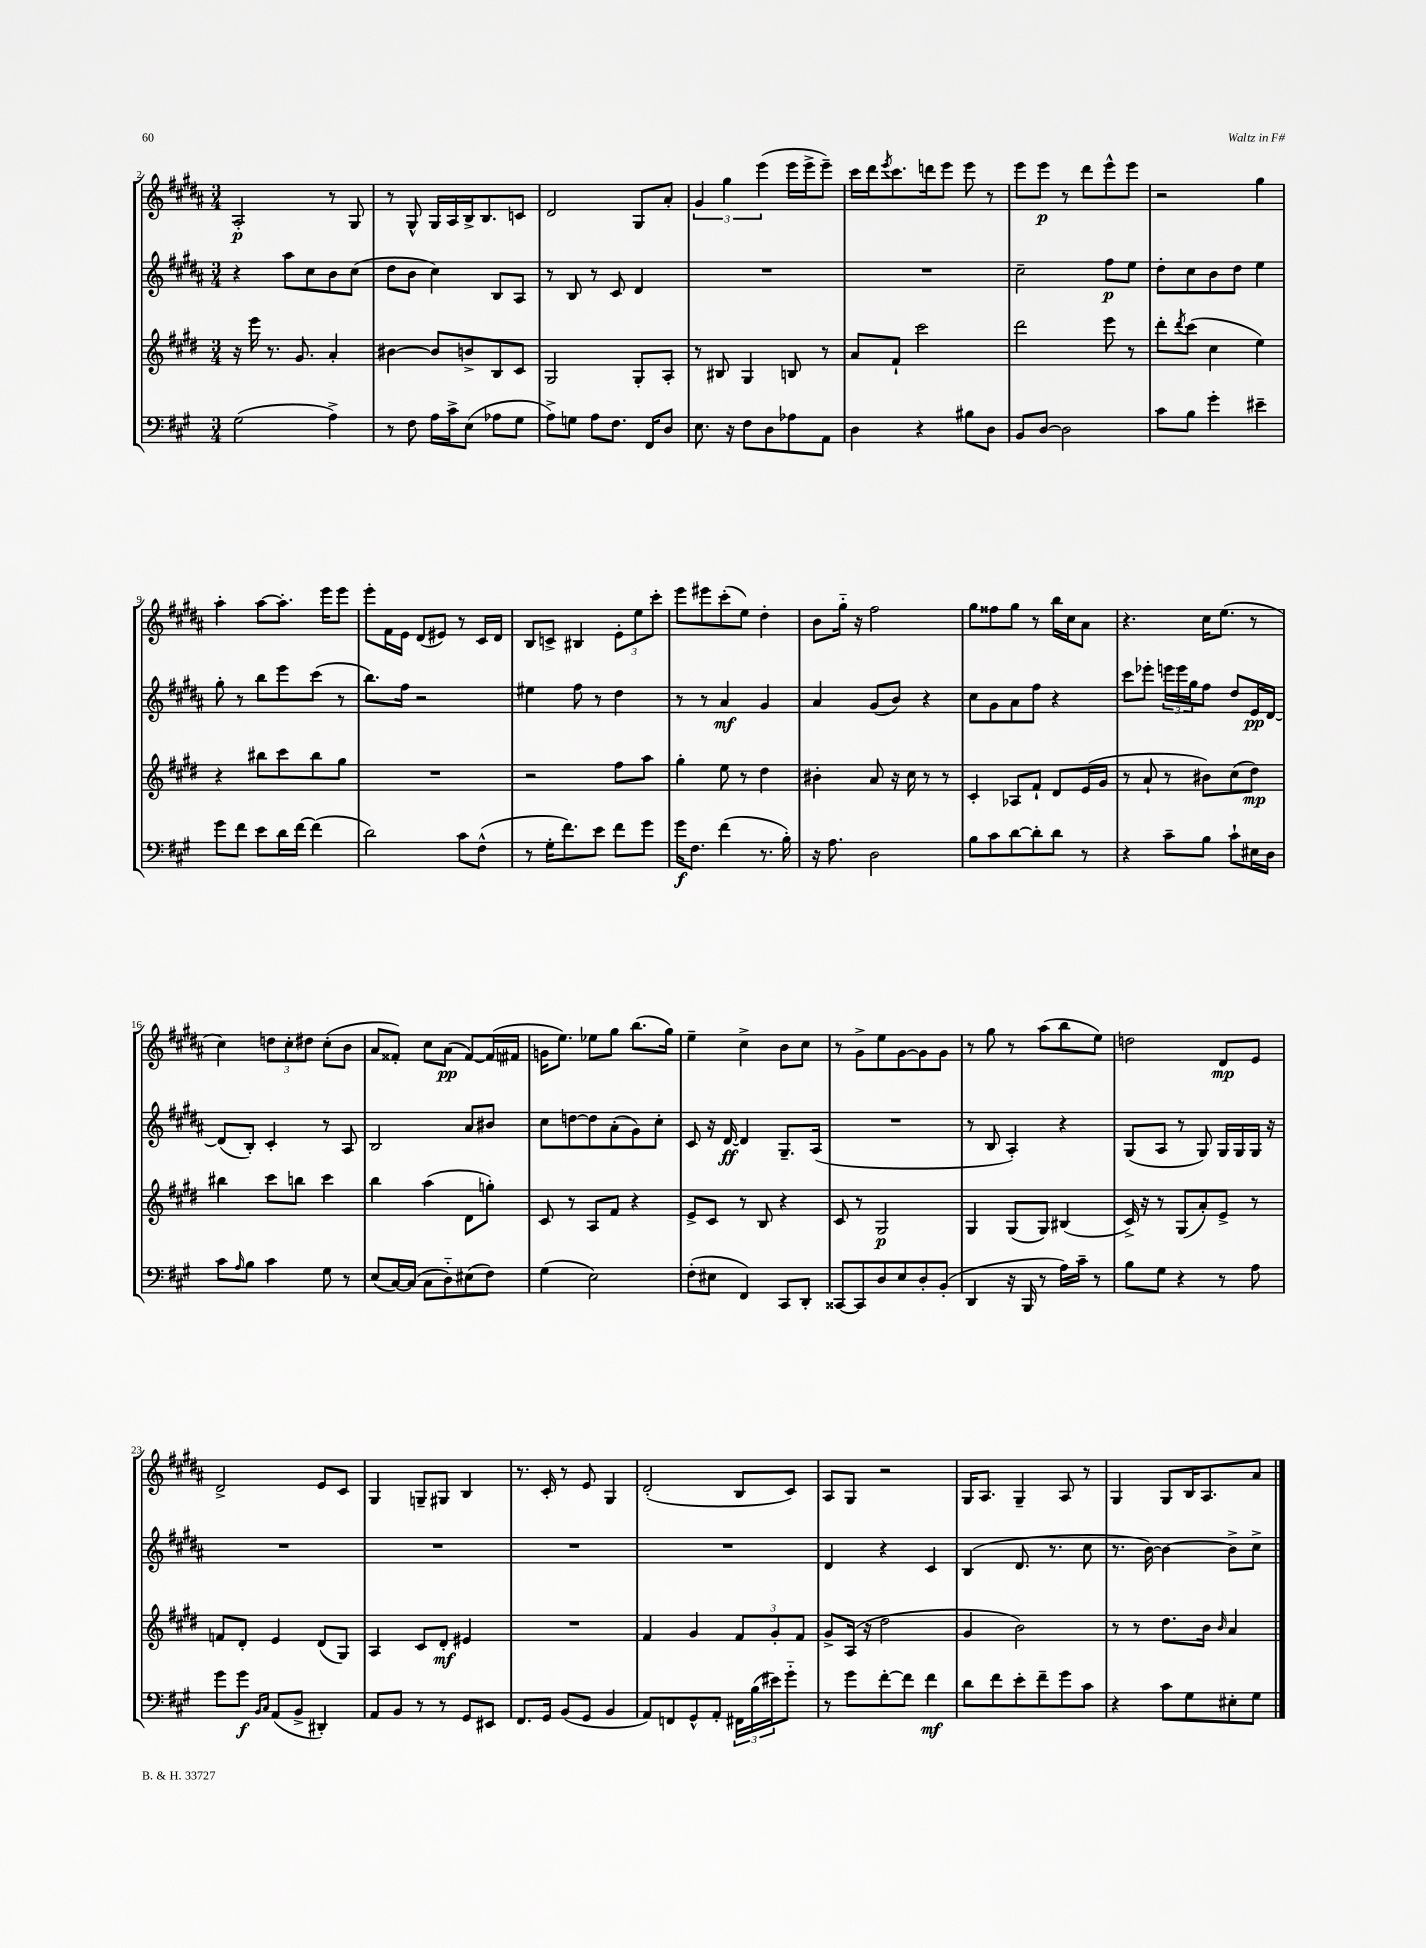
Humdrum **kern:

**kern	**kern	**kern	**kern
*staff4	*staff3	*staff2	*staff1
*clefF4	*clefG2	*clefG2	*clefG2
*k[f#c#g#]	*k[f#c#g#d#]	*k[f#c#g#d#a#]	*k[f#c#g#d#a#]
*M3/4	*M3/4	*M3/4	*M3/4
(2G#	16r	4r	2A#'
.	16eee	.	.
.	8.r	.	.
.	.	8aa#	.
.	8.g#	.	.
.	.	8cc#	.
4A^)	4a'	8b	8r
.	.	(8cc#	8G#
=	=	=	=
8r	[4b#	8dd#	8r
8F#	.	8b	8G#^^
16A	8b#]	4cc#)	16G#
16c#^	.	.	16A#
(8E	8b^	.	16B^
.	.	.	8.B
8A-	8B	8B	.
8G#	8c#	8A#	8c
=	=	=	=
8A^)	2G#	8r	2d#
8G	.	8B	.
8A	.	8r	.
8.F#	.	8c#	.
.	8G#'	4d#	8G#
16FF#	.	.	.
8D	8A'	.	8a#'
=	=	=	=
8.E	8r	2.r	6g#
.	8B#	.	.
.	.	.	6gg#
16r	.	.	.
8F#	4G#	.	.
.	.	.	(6eee
8D	.	.	.
8A-	8B	.	16eee
.	.	.	16eee^
8AA	8r	.	8eee~)
=	=	=	=
4D	8a	2.r	16ccc#
.	.	.	16ddd#
.	.	.	8qeee
.	8f#`	.	8.ccc#
4r	2ccc#	.	.
.	.	.	16ddd
.	.	.	8eee
8B#	.	.	8eee
8D	.	.	8r
=	=	=	=
8BB	2ddd#	2cc#~	8eee
[8D	.	.	8eee
2D]	.	.	8r
.	.	.	8ddd#
.	8eee	8ff#	8eee^^
.	8r	8ee	8eee
=	=	=	=
8c#	8ddd#'	8dd#'	2r
.	8qddd#	.	.
8B	(8ccc#	8cc#	.
4g#'	4cc#	8b	.
.	.	8dd#	.
4e#~	4ee)	4ee	4gg#
=	=	=	=
8g#	4r	8gg#'	4aa#'
8f#	.	8r	.
8e	8bb#	8bb	[8aa#
16d	8ccc#	8eee	8.aa#']
[16f#	.	.	.
(4f#]	8bb#	(8ccc#	.
.	.	.	16eee
.	8gg#	8r	8eee
=	=	=	=
2d)	2.r	8.bb)	8eee'
.	.	.	16f#
.	.	16ff#	16e
.	.	2r	(8d#
.	.	.	8e#)
8c#	.	.	8r
(8F#^^	.	.	16c#
.	.	.	16d#
=	=	=	=
8r	2r	4ee#	8B
16G#'	.	.	8c^
8.f#)	.	.	.
.	.	8ff#	4B#
8e	.	8r	.
8f#	8ff#	4dd#	12e'
.	.	.	12ee
8g#	8aa	.	.
.	.	.	12ccc#'
=	=	=	=
16g#	4gg#'	8r	8eee
8.F#	.	.	.
.	.	8r	8eee#
(4f#	8ee	4a#	(8ccc#'
.	8r	.	8ee)
8.r	4dd#	4g#	4dd#'
16B')	.	.	.
=	=	=	=
16r	4b#'	4a#	8b
8.A	.	.	.
.	.	.	16gg#'~
.	.	.	16r
2D	8a	(8g#	2ff#
.	16r	8b)	.
.	16cc#	.	.
.	8r	4r	.
.	8r	.	.
=	=	=	=
8B	4c#'	8cc#	8gg#
8c#	.	8g#	8ff##
[8d	8A-	8a#	8gg#
8d']	8f#`	8ff#	8r
8d	8d#	4r	16bb
.	.	.	16cc#
8r	(16e	.	8a#
.	16g#	.	.
=	=	=	=
4r	8r	8ccc#	4.r
.	8a`	8eee-'	.
8c#~	8r	24eee	.
.	.	24eee	.
.	.	24gg#	.
8B	8b#)	8ff#	16cc#
.	.	.	(8.ee
8c#`	(8cc#	8dd#	.
16E#	8dd#)	16e	8r
16D	.	[16d#	.
=	=	=	=
8c#	4bb#	(8d#]	4cc#)
16qqA	.	.	.
8B	.	8B')	.
4c#	8ccc#	4c#'	12dd
.	.	.	12cc#'
.	8bb	.	.
.	.	.	12dd#
8G#	4ccc#	8r	(8cc#'
8r	.	8A#	8b
=	=	=	=
(8E	4bb	2B	8a#
[16C#)	.	.	8f##')
(16C#]	.	.	.
8C#	(4aa	.	8cc#
8D'~)	.	.	(8a#
(8E#	8d#	8a#	[8f##)
8F#)	8gg')	8b#	(16f##]
.	.	.	16f#
=	=	=	=
(4G#	8c#	8cc#	16g
.	.	.	8.ee)
.	8r	[8dd	.
2E)	8A	8dd]	8ee-
.	8f#	(8a#'	8gg#
.	4r	8g#)	(8.bb
.	.	8cc#'	.
.	.	.	16gg#)
=	=	=	=
(8F#'	8e^	8c#	4ee~
8E#	8c#	16r	.
.	.	[16d#	.
4FF#)	8r	4d#]	4cc#^
.	8B	.	.
8CC#	4r	8.G#~	8b
8DD'	.	.	8cc#
.	.	(16A#	.
=	=	=	=
[8CC##	8c#	2.r	8r
8CC##]	8r	.	8g#^
8D	2G#	.	8ee
8E	.	.	[8g#
8D'	.	.	8g#]
(8BB'	.	.	8g#
=	=	=	=
4DD	4G#	8r	8r
.	.	8B	8gg#
16r	(8G#	4A#')	8r
16BBB	.	.	.
8r	8G#)	.	(8aa#
16A)	(4B#	4r	8bb
16c#~	.	.	.
8r	.	.	8ee)
=	=	=	=
8B	16c#^)	(8G#	2dd
.	16r	.	.
8G#	8r	8A#	.
4r	(8G#	8r	.
.	8a')	8G#)	.
8r	8e^	16G#	8d#
.	.	16G#	.
8A	8r	16G#	8e
.	.	16r	.
=	=	=	=
8g#	8f	2.r	2d#^
8g#	8d#'	.	.
16qqBB	.	.	.
16qqC#	.	.	.
(8AA	4e	.	.
8BB^	.	.	.
4DD#')	(8d#	.	8e
.	8G#)	.	8c#
=	=	=	=
8AA	4A	2.r	4G#
8BB	.	.	.
8r	8c#	.	8G~
8r	8d#'	.	8G#
8GG#	4e#	.	4B
8EE#	.	.	.
=	=	=	=
8.FF#	2.r	2.r	8.r
16GG#	.	.	16c#'
(8BB	.	.	8r
8GG#	.	.	8e
4BB	.	.	4G#
=	=	=	=
8AA)	4f#	2.r	(2d#'
8FF	.	.	.
8GG#^^	4g#	.	.
8AA'	.	.	.
24FF#	12f#	.	8B
(24B	.	.	.
24e#)	12g#'	.	.
8g#'~	.	.	8c#)
.	12f#	.	.
=	=	=	=
8r	8g#^	4d#	8A#
8g#	(16A	.	8G#
.	16r	.	.
[8f#'	2dd#	4r	2r
8f#]	.	.	.
4f#	.	4c#	.
=	=	=	=
8d	4g#	(4B	16G#
.	.	.	8.A#
8f#	.	.	.
8e'	2b)	8.d#	4G#~
8f#~	.	.	.
.	.	8.r	.
8g#	.	.	8A#
8c#	.	8cc#	8r
=	=	=	=
4r	8r	8.r	4G#
.	8r	.	.
.	.	[16b)	.
8c#	8.dd#	4b_	8G#
8G#	.	.	16B
.	16b	.	8.A#
.	16qqb	.	.
8E#'	4a	8b^]	.
8G#	.	8cc#^	8a#
==	==	==	==
*-	*-	*-	*-
